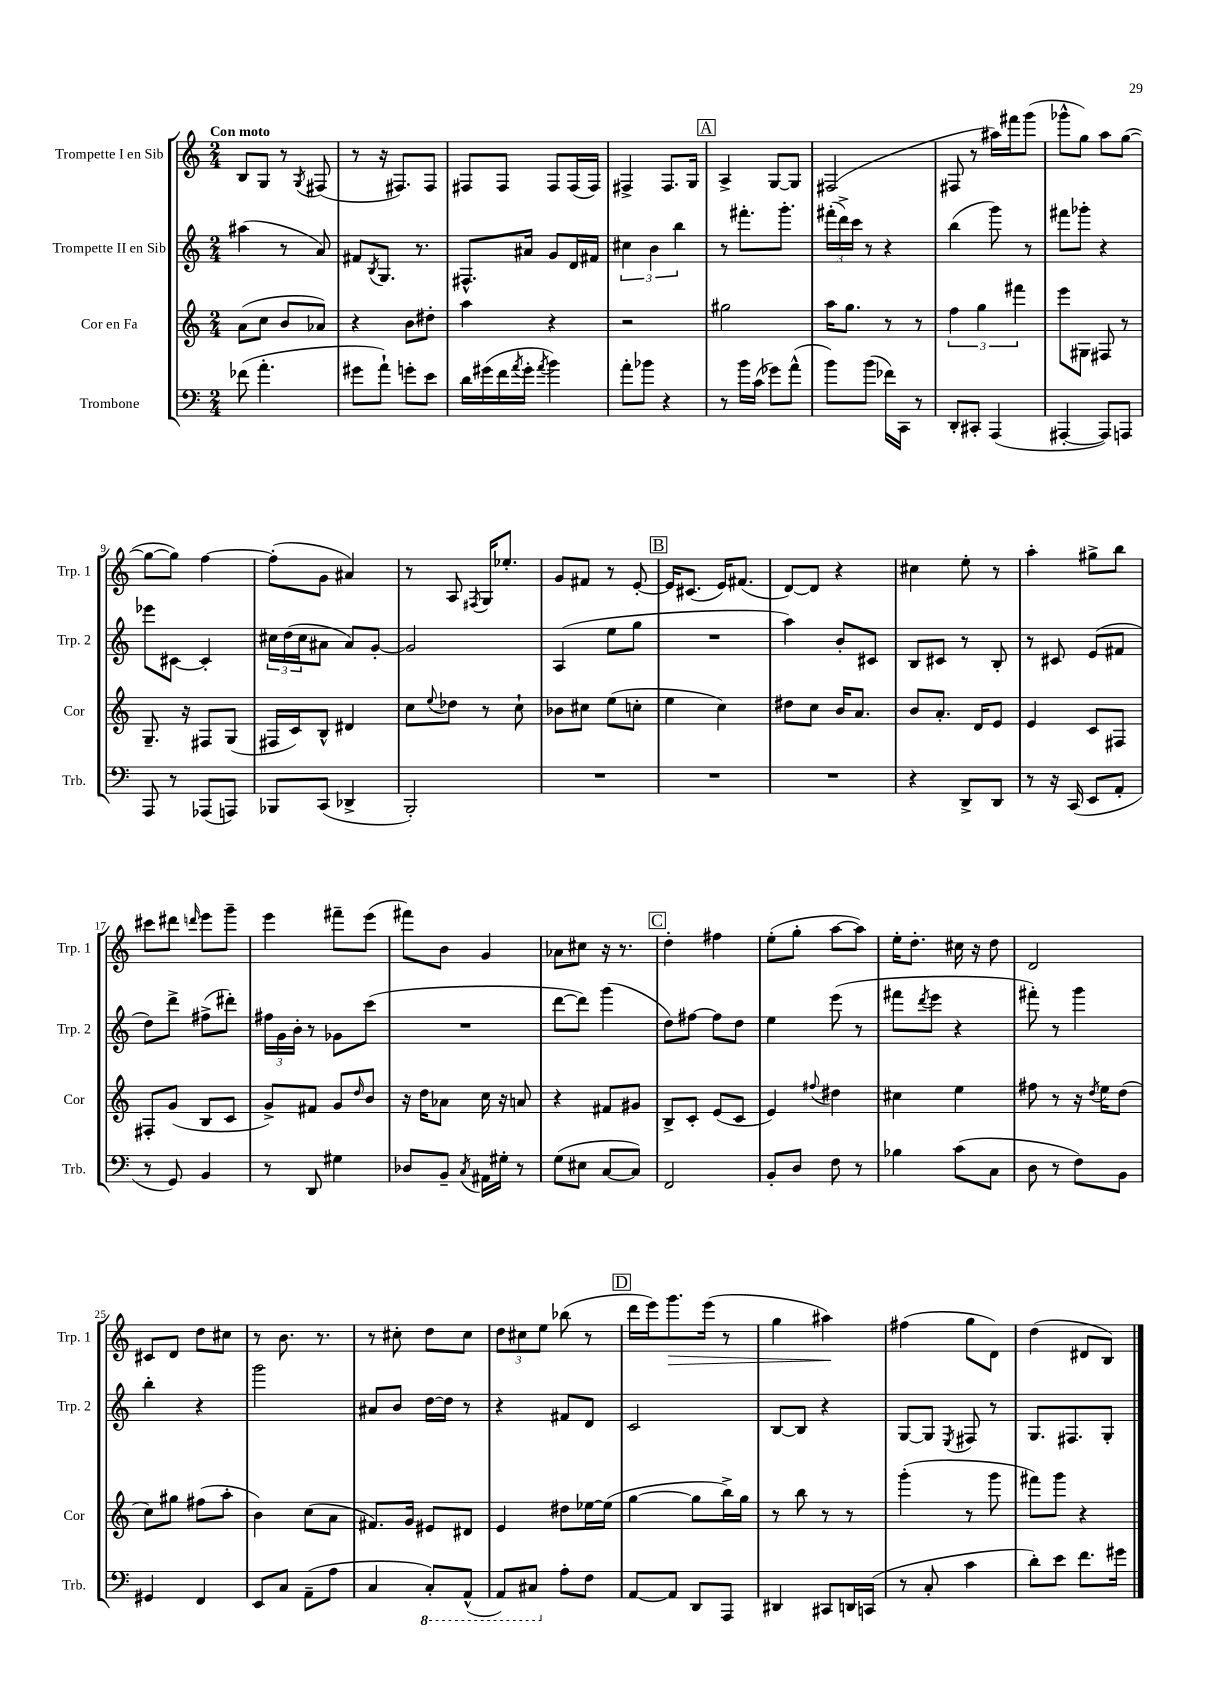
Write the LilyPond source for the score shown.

<<
\new StaffGroup <<
\new Staff = "s0" \with { instrumentName = "Trompette I en Sib" shortInstrumentName = "Trp. 1" } {
    \clef treble \key c \major \numericTimeSignature \time 2/4 \tempo "Con moto"
    b8 g8 r8 \acciaccatura { g8 } fis8( |
    r8 r16 fis8.) fis8 |
    fis8 fis8 fis8 fis16( fis16) |
    fis4-> fis8. g16 |
    \mark \markup { \box "A" } a4-> g8~ g8 |
    fis2( |
    fis8 r8 ais''16) fis'''16 g'''8( |
    ges'''8-^ g''8) a''8 g''8~( |
    g''8~ g''8) f''4~ |
    f''8-.( g'8 ais'4) |
    r8 a8 \acciaccatura { fis8 } g16 ees''8.-. |
    g'8 fis'8 r8 e'8~-. |
    \mark \markup { \box "B" } e'16 cis'8.( e'16) fis'8.( |
    d'8~) d'8 r4 |
    cis''4 e''8-. r8 |
    a''4-. gis''8-> b''8 |
    cis'''8 dis'''8 \grace { d'''16 } e'''8 g'''8-- |
    e'''4 fis'''8-- e'''8( |
    fis'''8) b'8 g'4 |
    aes'8 cis''8 r16 r8. |
    \mark \markup { \box "C" } d''4-. fis''4 |
    e''8-.( g''8-. a''8~ a''8) |
    e''16-. d''8.-. cis''16 r16 d''8 |
    d'2 |
    cis'8 d'8 d''8 cis''8 |
    r8 b'8. r8. |
    r8 cis''8-. d''8 cis''8 |
    \tuplet 3/2 { d''8 cis''8 e''8 } bes''8( r8 |
    \mark \markup { \box "D" } d'''16 e'''16) g'''8.\> e'''16( r8 |
    g''4 ais''4\!) |
    fis''4( g''8 d'8) |
    d''4( dis'8 b8) \bar "|." |
}
\new Staff = "s1" \with { instrumentName = "Trompette II en Sib" shortInstrumentName = "Trp. 2" } {
    \clef treble \key c \major \numericTimeSignature \time 2/4
    ais''4( r8 a'8) |
    fis'8 \acciaccatura { b8 } g8. r8. |
    fis8.-^ ais'16 g'8 d'16 fis'16 |
    \tuplet 3/2 { cis''4 b'4 b''4 } |
    \mark \markup { \box "A" } r8 fis'''8.-. g'''8.-. |
    \tuplet 3/2 { fis'''16-.( d'''16->) c'''16 } r8 r4 |
    b''4( g'''8) r8 |
    fis'''8 ges'''8-. r4 |
    ees'''8 cis'8~ cis'4-. |
    \tuplet 3/2 { cis''16 d''16( cis''16 } ais'8 ais'8) g'8~-. |
    g'2 |
    a4( e''8 g''8 |
    \mark \markup { \box "B" } R2 |
    a''4) b'8-. cis'8 |
    b8 cis'8 r8 b8-. |
    r8 cis'8 e'8( fis'8 |
    d''8) d'''8-> fis''8->( dis'''8-.) |
    \tuplet 3/2 { fis''16 g'16 b'16-. } r8 ges'8 c'''8( |
    R2 |
    d'''8~ d'''8) g'''4( |
    \mark \markup { \box "C" } d''8) fis''8~ fis''8 d''8 |
    e''4 e'''8( r8 |
    fis'''8 \acciaccatura { d'''8 } e'''8 r4 |
    fis'''8-.) r8 g'''4 |
    b''4-. r4 |
    g'''2 |
    ais'8 b'8 d''16~ d''16 r8 |
    r4 fis'8 d'8 |
    \mark \markup { \box "D" } c'2 |
    b8~ b8 r4 |
    g8~ g8 \acciaccatura { e8 } fis8 r8 |
    g8. fis8. g8-. \bar "|." |
}
\new Staff = "s2" \with { instrumentName = "Cor en Fa" shortInstrumentName = "Cor" } {
    \clef treble \key c \major \numericTimeSignature \time 2/4
    a'8( c''8 b'8 aes'8) |
    r4 b'8 dis''8-. |
    a''4 r4 |
    r2 |
    \mark \markup { \box "A" } gis''2 |
    a''16 g''8. r8 r8 |
    \tuplet 3/2 { f''4 g''4 fis'''4 } |
    e'''8 gis8 fis8 r8 |
    g8.-- r16 fis8 g8( |
    fis16 c'16) b8-^ dis'4 |
    c''8 \appoggiatura { e''8 } des''8 r8 c''8-! |
    bes'8 cis''8 e''8( c''8-. |
    \mark \markup { \box "B" } e''4 c''4) |
    dis''8 c''8 b'16 a'8. |
    b'8 a'8.-. d'16 e'8 |
    e'4 c'8 fis8 |
    fis8-. g'8( b8 c'8 |
    g'8->) fis'8 g'8 \grace { d''16 } b'8 |
    r16 d''16 aes'8 c''16 r16 a'8 |
    r4 fis'8 gis'8 |
    \mark \markup { \box "C" } b8-> c'8-. e'8( c'8 |
    e'4) \appoggiatura { fis''8 } dis''4 |
    cis''4 e''4 |
    fis''8 r8 r16 \acciaccatura { d''8 } e''16 d''8( |
    c''8) gis''8 fis''8( a''8-. |
    b'4) c''8( a'8 |
    fis'8.) g'16 eis'8 dis'8 |
    e'4 dis''8 ees''16~ ees''16( |
    \mark \markup { \box "D" } g''4~ g''8 b''16->) g''16 |
    r8 b''8 r8 r8 |
    g'''4-.( r8 g'''8 |
    fis'''8) g'''8 r4 \bar "|." |
}
\new Staff = "s3" \with { instrumentName = "Trombone" shortInstrumentName = "Trb." } {
    \clef bass \key c \major \numericTimeSignature \time 2/4
    fes'8( a'4.-. |
    gis'8 a'8-!) g'8-. e'8 |
    d'16 gis'16( f'16 \acciaccatura { a'8 } gis'16-. \acciaccatura { a'8 } b'4) |
    a'8-. bes'8 r4 |
    \mark \markup { \box "A" } r8 b'16 c'16( ges'8) a'8-^( |
    b'8) b'8( fes'16) c,16 r8 |
    d,8-. cis,8-. a,,4( |
    ais,,4~-. ais,,8) a,,8 |
    a,,8 r8 aes,,8( a,,8) |
    bes,,8 c,8( des,4-> |
    b,,2-.) |
    R2 |
    \mark \markup { \box "B" } R2 |
    R2 |
    r4 d,8-> d,8 |
    r8 r16 c,16( e,8 a,8-. |
    r8 g,8) b,4 |
    r8 d,8 gis4 |
    des8 b,8-- \acciaccatura { c8 } ais,16 gis16-. r8 |
    g8( eis8 c8~ c8) |
    \mark \markup { \box "C" } f,2 |
    b,8-. d8 f8 r8 |
    bes4 c'8( c8 |
    d8 r8 f8) b,8 |
    gis,4 f,4 |
    e,8 c8 a,8--( a8 |
    c4 \ottava #-1 c,8-.) a,,8-^( |
    a,,8) cis,8 \ottava #0 a8-. f8 |
    \mark \markup { \box "D" } a,8~ a,8 d,8 a,,8 |
    dis,4 cis,8 d,16 c,16( |
    r8 c8-. c'4 |
    d'8-.) e'8 f'8. gis'16 \bar "|." |
}
>>
>>
